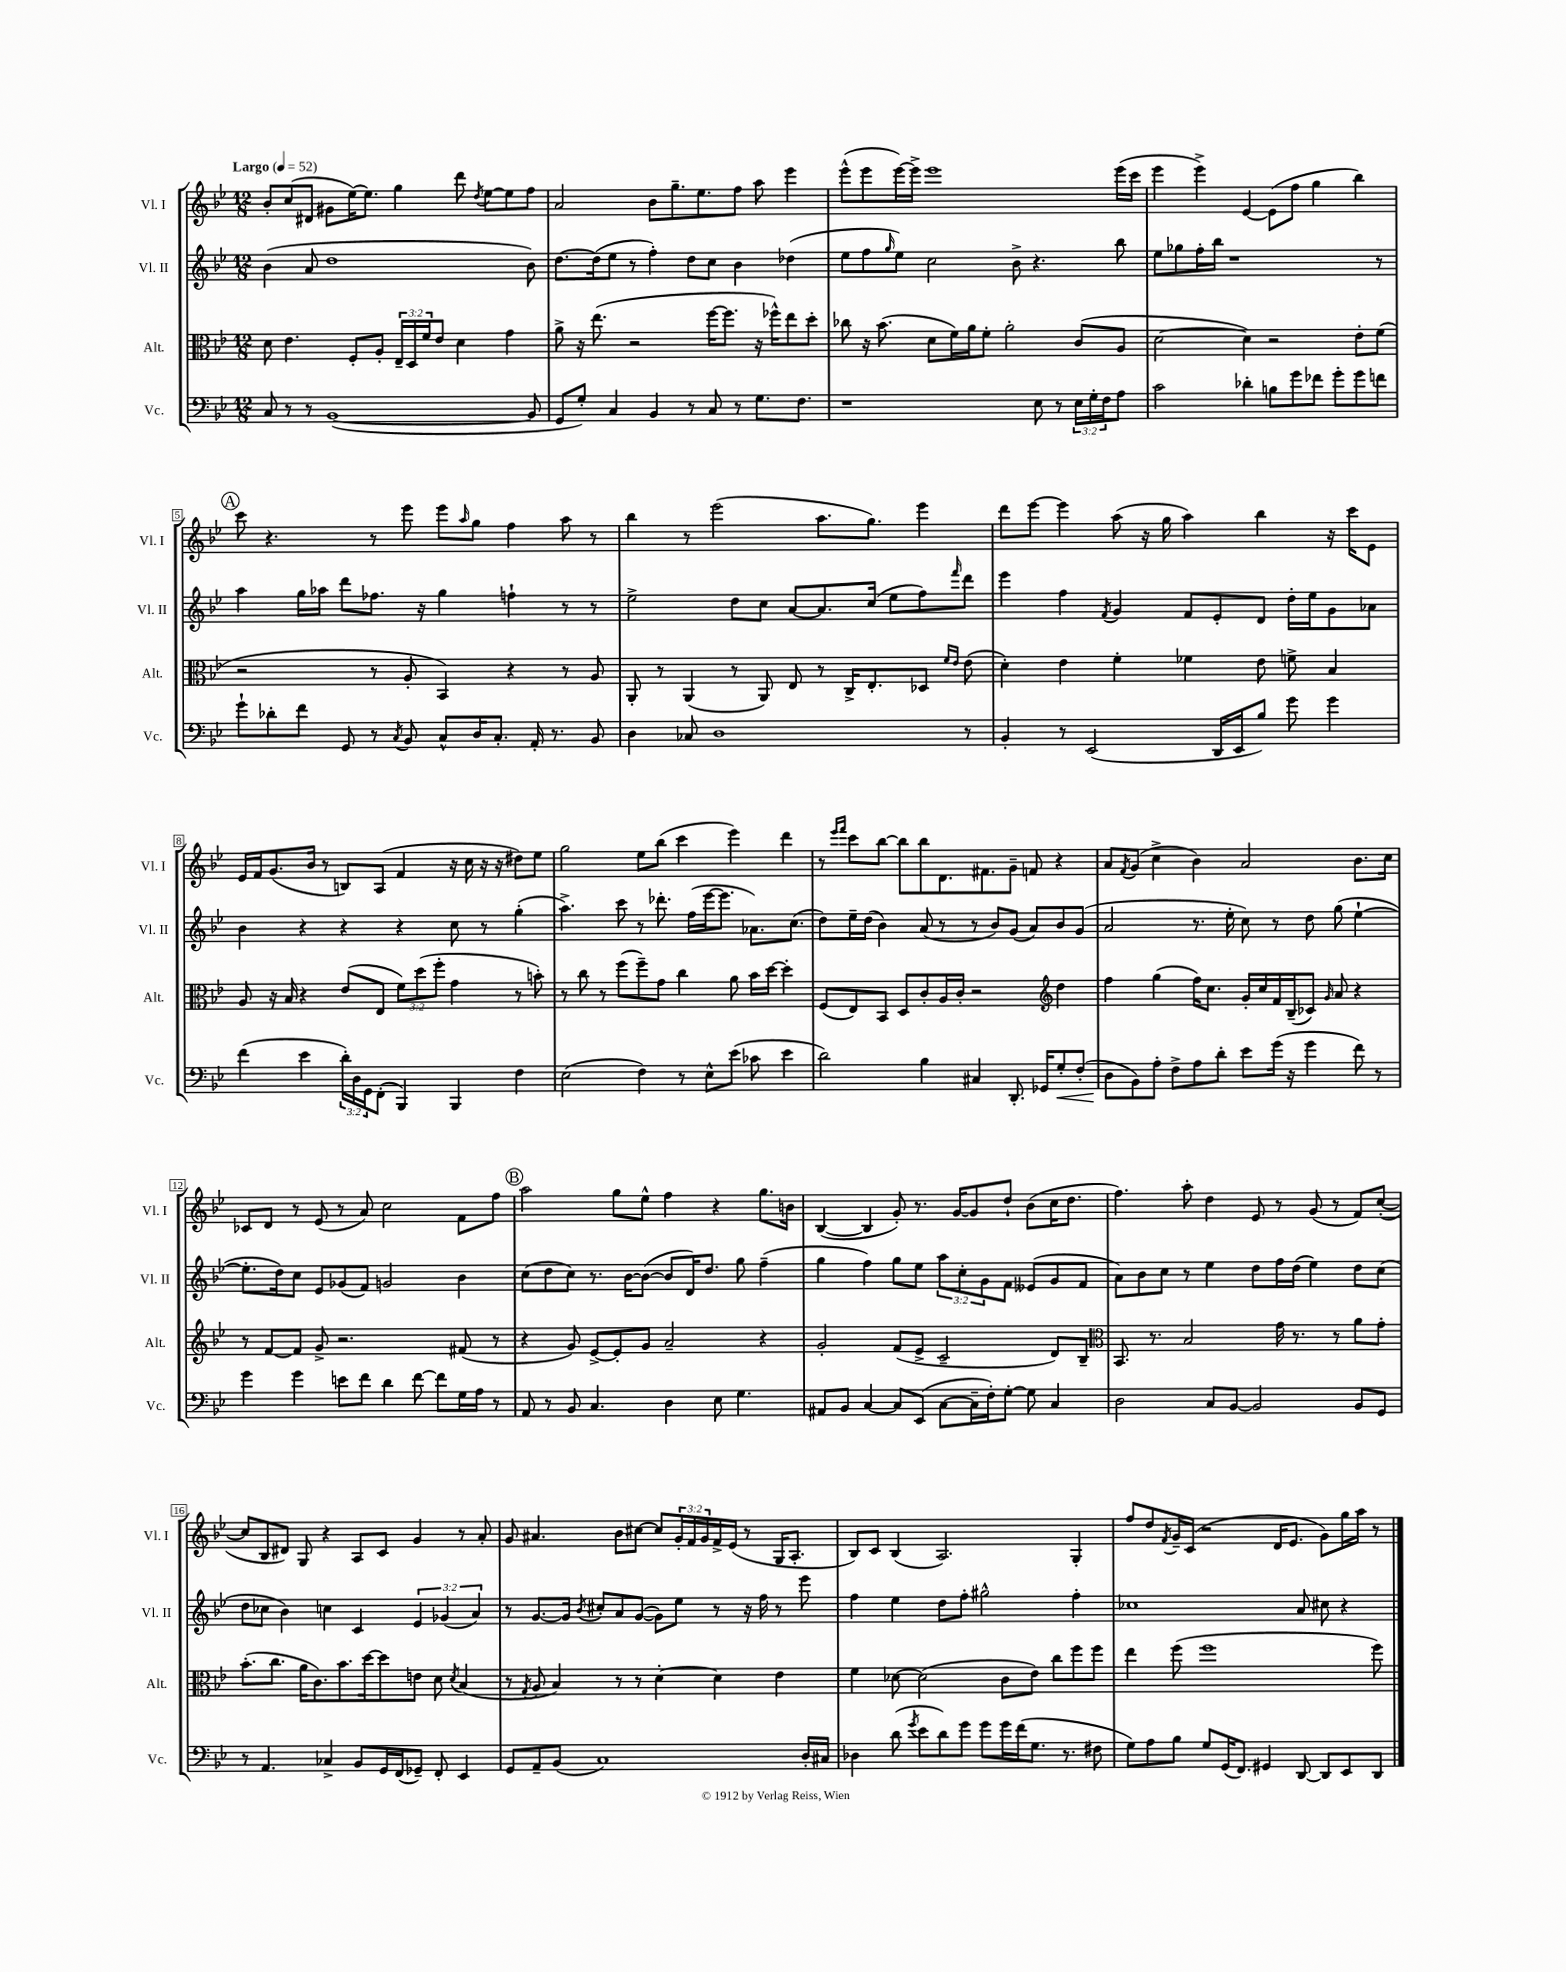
<<
\new StaffGroup <<
\new Staff = "s0" \with { instrumentName = "Vl. I" shortInstrumentName = "Vl. I" } {
    \clef treble \key bes \major \numericTimeSignature \time 12/8 \override Staff.TupletNumber.text = #tuplet-number::calc-fraction-text \tempo "Largo" 4 = 52
    bes'8-. c''8( dis'8 gis'8 ees''16~) ees''8. g''4 d'''8 \acciaccatura { d''8 } ees''8~ ees''8 f''8 |
    a'2 bes'8 g''8.-- ees''8. f''8 a''8 ees'''4 |
    ees'''8-^( ees'''8 ees'''16~) ees'''16-> ees'''1 ees'''16( c'''16 |
    ees'''4 ees'''4->) ees'4~ ees'8( f''8 g''4 bes''4) |
    \mark \markup { \circle "A" } c'''8 r4. r8 ees'''8 ees'''8 \grace { a''16 } g''8 f''4 a''8 r8 |
    bes''4 r8 ees'''2( a''8. g''8.) ees'''4 |
    d'''8 ees'''8~ ees'''4 a''8( r16 g''16 a''4) bes''4 r16 c'''16 ees'8 |
    ees'16 f'16 g'8.( bes'16 r8 b8) a8( f'4 r16 c''16 r16 r16 dis''8) ees''8 |
    g''2 ees''8 bes''8( c'''4 ees'''4) d'''4 |
    r8 \grace { ees'''16 f'''16 } c'''8 bes''8~ bes''8 bes''8 d'8. fis'8. g'8-- f'8 r4 |
    a'8 \acciaccatura { f'8 } g'8( c''4-> bes'4) a'2 bes'8. c''16 |
    ces'8 d'8 r8 ees'8( r8 a'8) c''2 f'8 f''8 |
    \mark \markup { \circle "B" } a''2 g''8 ees''8-^ f''4 r4 g''8. b'16 |
    bes4~( bes4 g'8-.) r8. g'16~ g'8 d''8-! bes'8( c''16 d''8. |
    f''4.) a''8-. d''4 ees'8 r8 g'8( r8 f'8) c''8~-.( |
    c''8 bes8 dis'8) g8 r4 a8 c'8 g'4 r8 a'8-. |
    g'8 ais'4. bes'8 cis''8~ cis''8 \tuplet 3/2 { g'16-. f'16 g'16 } f'16-> ees'16( r8 g16 a8.-. |
    bes8) c'8 bes4( a2.) g4-. |
    f''8 d''8 \acciaccatura { f'8 } g'16-- c'16( r2 d'16 ees'8. g'8) g''16 a''16 r8 \bar "|." |
}
\new Staff = "s1" \with { instrumentName = "Vl. II" shortInstrumentName = "Vl. II" } {
    \clef treble \key bes \major \numericTimeSignature \time 12/8 \override Staff.TupletNumber.text = #tuplet-number::calc-fraction-text
    bes'4( a'8 d''1 bes'8) |
    d''8.~ d''16( ees''8 r8 f''4-.) d''8 c''8 bes'4 des''4( |
    ees''8 f''8 \grace { g''16 } ees''8) c''2 bes'8-> r4. bes''8 |
    ees''8 ges''8 f''16-. bes''16 r1 r8 |
    \mark \markup { \circle "A" } a''4 g''16 aes''16 d'''8 fes''8. r16 g''4 f''4-! r8 r8 |
    ees''2-> d''8 c''8 a'8~ a'8. c''16( ees''8 f''8) \grace { f'''16 } d'''8 |
    ees'''4 f''4 \acciaccatura { f'8 } g'4 f'8 ees'8-. d'8 d''16-. ees''16 g'8 aes'8 |
    bes'4 r4 r4 r4 c''8 r8 g''4-.( |
    a''4.->) c'''8 r8 des'''8.-. f''16( ees'''16~ ees'''8. aes'8.) c''8.( |
    d''8) ees''16-- d''16( bes'4) a'8( r8 r8 bes'8) g'8( a'8) bes'8 g'8( |
    a'2 r8. ees''16-. c''8) r8 d''8 g''8( ees''4~-! |
    ees''8.-. d''16) c''8 ees'8 ges'8( f'8) g'2 bes'4 |
    \mark \markup { \circle "B" } c''8( d''8 c''8) r8. bes'16~ bes'8~( bes'8 d'16) d''8. g''8 f''4--( |
    g''4 f''4) g''8 ees''8 \tuplet 3/2 { a''8 c''8-. g'8 } f'8 eeses'8( g'8 f'8 |
    a'8) bes'8 c''8 r8 ees''4 d''8 f''16 d''16( ees''4) d''8 c''8( |
    d''8 ces''8 bes'4) c''4 c'4 \tuplet 3/2 { ees'4 ges'4( a'4) } |
    r8 g'8.~ g'16 \acciaccatura { bes'8 } cis''8-. a'8 g'8~( g'8) ees''8 r8 r16 f''16 r8 ees'''8 |
    f''4 ees''4 d''8 f''8-. gis''2-^ f''4-. |
    ces''1 a'8 cis''8 r4 \bar "|." |
}
\new Staff = "s2" \with { instrumentName = "Alt." shortInstrumentName = "Alt." } {
    \clef alto \key bes \major \numericTimeSignature \time 12/8 \override Staff.TupletNumber.text = #tuplet-number::calc-fraction-text
    d'8 ees'4. f8-. a8-. \tuplet 3/2 { ees16-- d16 f'16 } ees'8 d'4 g'4 |
    a'8-> r16 ees''8.( r2 f''16~ f''8. r16 fes''16-^) ees''8 d''8-. |
    ces''8 r16 bes'8.( d'8 f'16) a'16 f'8-. a'2-. c'8( a8 |
    d'2~ d'4) r2 ees'8-. f'8( |
    \mark \markup { \circle "A" } r2 r8 a8-. bes,4) r4 r8 a8 |
    a,8-. r8 a,4( r8 a,8) ees8 r8 c16-> ees8.-. des8 \grace { f'16 ees'16 } ees'8( |
    d'4-.) ees'4 f'4-. fes'4 ees'8 f'8-> bes4 |
    a8 r16 bes16 r4 ees'8( ees8 \tuplet 3/2 { f'8) d''8( f''8-. } g'4 r8 b'8-.) |
    r8 c''8 r8 f''8( f''8--) g'8 c''4 a'8 bes'16 d''16~ d''4-. |
    f8( ees8) bes,8 d8 c'8-. a16 c'16-. r2 \clef treble d''4 |
    f''4 g''4( f''16) c''8. g'16-. c''16 f'16 bes16--( ces'8) \grace { g'16 } a'8 r4 |
    r8 f'8~ f'8 g'8-> r2. fis'8( r8 |
    \mark \markup { \circle "B" } r4 g'8) ees'8~-> ees'8-. g'8 a'2-- r4 |
    g'2-. f'8( ees'8-> c'2-- d'8) bes8-- |
    \clef alto bes,8. r8. bes2 g'16 r8. r8 a'8 g'8-. |
    bes'8.-.( c''8. a'16 c'8.) bes'8. d''16~ d''8 e'8 d'8 \acciaccatura { d'8 } bes4( |
    r8 \acciaccatura { g8 } a8 bes4) r8 r8 d'4~-. d'4 ees'4 |
    f'4 des'8~ des'2( c'8 ees'8) c''8 f''8 f''8 |
    ees''4 f''8( f''1 f''8) \bar "|." |
}
\new Staff = "s3" \with { instrumentName = "Vc." shortInstrumentName = "Vc." } {
    \clef bass \key bes \major \numericTimeSignature \time 12/8 \override Staff.TupletNumber.text = #tuplet-number::calc-fraction-text
    c8 r8 r8 bes,1~( bes,8 |
    g,8 g8-.) c4 bes,4 r8 c8 r8 g8. f8. |
    r1 ees8 r8 \tuplet 3/2 { ees16 g16-. f16 } a8 |
    c'2 des'4-. b8 g'8 fes'8 g'8-. g'8 f'8 |
    \mark \markup { \circle "A" } g'8-! des'8-. f'8 g,8 r8 \acciaccatura { c8 } bes,8 c8-^ d16 c8.-. a,16-. r8. bes,8 |
    d4 ces8 d1 r8 |
    bes,4-. r8 ees,2( d,16 ees,16 bes8) g'8 g'4 |
    f'4( ees'4 \tuplet 3/2 { d'16-.) d16 g,16 } f,8-.( bes,,4) bes,,4 f4 |
    ees2( f4) r8 ees8-^ ees'8( ces'8 ees'4 |
    d'2) bes4 cis4 d,8.-. ges,16 g8-.\< f8-.( |
    d8\! bes,8) a8-. f8-> a8 d'8-. ees'8 g'16( r16 g'4 f'8) r8 |
    g'4 g'4 e'8 f'8 d'4 f'8~ f'8 g16 a16 r8 |
    \mark \markup { \circle "B" } a,8 r8 bes,8 c4. d4 ees8 g4. |
    ais,8 bes,8 c4~ c8 ees,8( c8~ c16-- f16-.) g8~-. g8 c4 |
    d2 c8 bes,8~ bes,2 bes,8 g,8 |
    r8 a,4. ces4-> bes,8 g,16 f,16( ges,8--) f,8-. ees,4 |
    g,8 a,8-- bes,8( c1) d16-. cis16 |
    des4 d'8( \acciaccatura { g'8 } ees'8 d'8) g'8 g'8 g'16 f'16( g8. r8. fis8 |
    g8) a8 bes8 g8 g,16( f,8.) gis,4 d,8~ d,8 ees,8 d,8 \bar "|." |
}
>>
>>
\layout { \context { \Score \override BarNumber.stencil = #(make-stencil-boxer 0.1 0.3 ly:text-interface::print) } }
